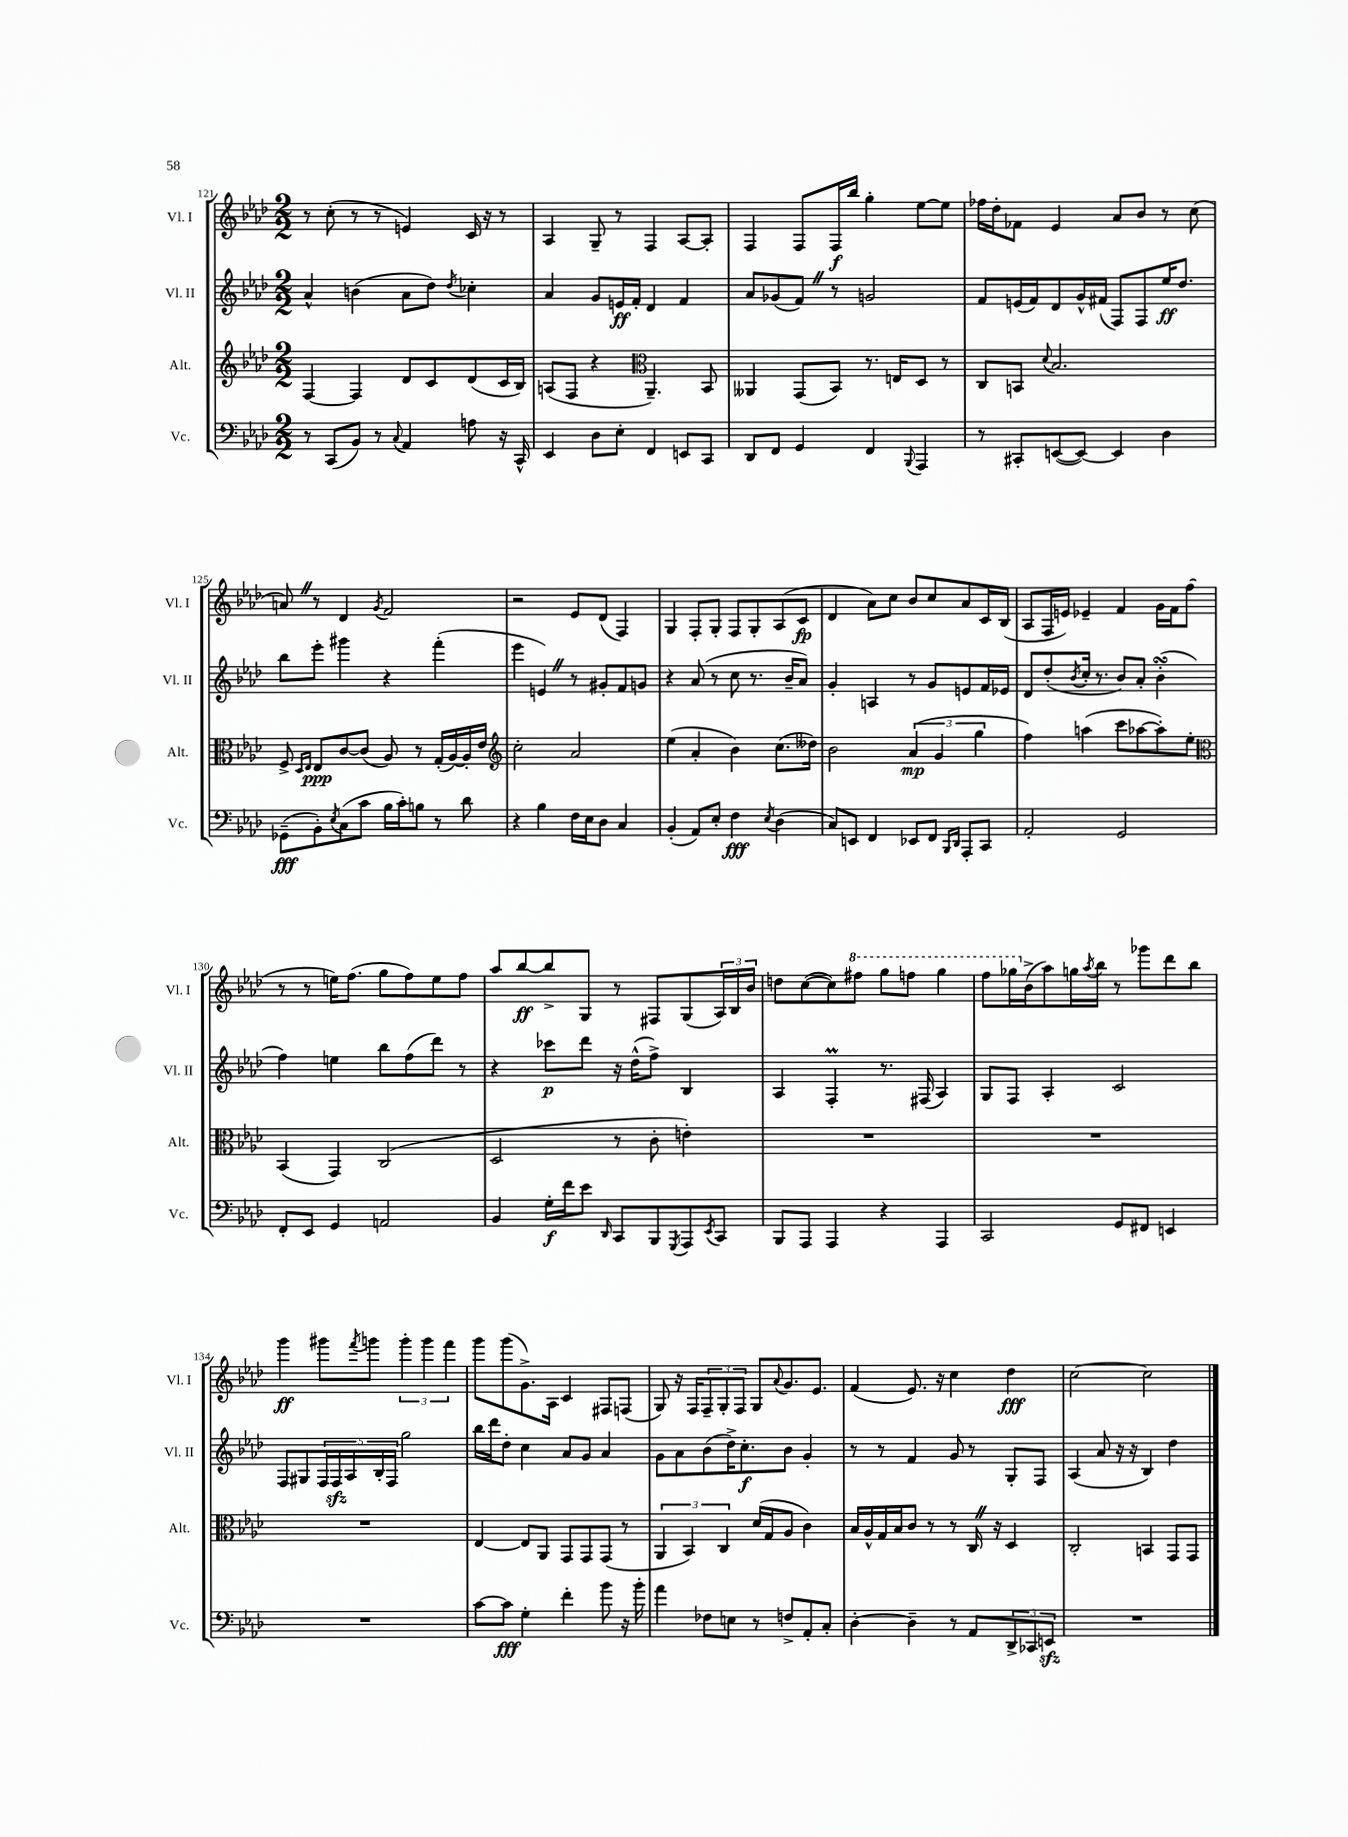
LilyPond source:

<<
\new StaffGroup <<
\new Staff = "s0" \with { instrumentName = "Vl. I" shortInstrumentName = "Vl. I" } {
    \clef treble \key aes \major \numericTimeSignature \time 2/2
    r8 c''8-.( r8 r8 e'4) c'16 r16 r8 |
    aes4 g8-- r8 f4 aes8~ aes8-. |
    f4 f8 f16\f bes''16 g''4-. ees''8~ ees''8 |
    fes''16 des''16-. fes'8 ees'4 aes'8 bes'8 r8 c''8( |
    a'8) \once \override BreathingSign.text = \markup { \musicglyph "scripts.caesura.straight" } \breathe r8 des'4 \acciaccatura { g'8 } f'2 |
    r2 ees'8 des'8( f4) |
    g4 f8-. g8-. f8 g8-. aes8( c'8\fp |
    des'4 aes'8) c''8 bes'8 c''8 aes'8 c'16 bes16( |
    aes8 f16 e'16) ees'4-- f'4 g'16 f'16 f''8( |
    r8 r8 e''16) f''8.( g''8 f''8) e''8 f''8 |
    aes''8 bes''8~\ff bes''8-> g8 r8 fis8 g8( \tuplet 3/2 { aes16) bes16 bes'16 } |
    d''8 c''8~( c''8) \ottava #1 fis'''8 g'''8 f'''8 g'''4 |
    f'''8 ges'''16 \ottava #0 bes'16->( aes''8) g''!16 \acciaccatura { aes''8 } bes''16 r8 ges'''!8 des'''8 bes''8 |
    g'''4\ff gis'''8 \acciaccatura { f'''8 } g'''8 \tuplet 3/2 { g'''4-. g'''4 f'''4 } |
    g'''8 g'''8( g'8.->) aes16 c'4 fis8 f8( |
    g8) r16 f16 \tuplet 3/2 { f8-- g8-. f8 } g8 \appoggiatura { aes'8 } g'8. ees'8. |
    f'4( ees'8.) r16 c''4 des''4\fff |
    c''2~ c''2 \bar "|." |
}
\new Staff = "s1" \with { instrumentName = "Vl. II" shortInstrumentName = "Vl. II" } {
    \clef treble \key aes \major \numericTimeSignature \time 2/2
    aes'4-^ b'4( aes'8 des''8) \acciaccatura { des''8 } ces''4-. |
    aes'4 g'8 e'16\ff f'16-. des'4 f'4 |
    aes'8 ges'8( f'8) \once \override BreathingSign.text = \markup { \musicglyph "scripts.caesura.straight" } \breathe r8 g'2 |
    f'8 e'16( f'16) des'8 g'16-^ fis'16( f8) f8 ees''16\ff des''8. |
    bes''8 ees'''8-. gis'''4 r4 f'''4-.( |
    ees'''4 e'4) \once \override BreathingSign.text = \markup { \musicglyph "scripts.caesura.straight" } \breathe r8 gis'8-. f'8 g'8 |
    r4 aes'8( r8 c''8 r8. bes'16-- aes'8) |
    g'4-. a4 r8 g'8 e'8 f'16 ees'16 |
    des'8 des''8-.( \acciaccatura { bes'8 } c''16-. r8. bes'8) aes'8-. bes'4-.\turn( |
    f''4) e''4 bes''8 f''8( des'''8) r8 |
    r4 ces'''8\p des'''8 r16 des''16-^( f''8->) bes4 |
    aes4 f4-.\prall r8. fis16( aes4) |
    g8 f8 aes4-. c'2 |
    f8 gis8 \tuplet 5/4 { f16 f16\sfz aes16 bes16-. f16 } g''2 |
    bes''16 des'''16 des''8-. c''4 aes'8 g'8 aes'4 |
    g'8 aes'8 bes'8( des''16->) c''8.-.\f bes'8 g'4-. |
    r8 r8 f'4 g'8 r8 g8-. f8 |
    aes4( aes'8 r16 r16 bes4) des''4 \bar "|." |
}
\new Staff = "s2" \with { instrumentName = "Alt." shortInstrumentName = "Alt." } {
    \clef treble \key aes \major \numericTimeSignature \time 2/2
    f4~ f4 des'8 c'8 des'8( c'16 bes16) |
    a8( f8 r4 \clef alto aes,4.--) bes,8 |
    aeses,4 g,8( bes,8) r8. e16 des8 r8 |
    c8 b,8 \appoggiatura { des'8 } bes2. |
    f8-> \grace { des16 ees16 } ees8\ppp c'8~ c'8( aes8) r8 g16-.( aes16~) aes16-. ees'16 |
    \clef treble c''2-. aes'2 |
    ees''4( aes'4-. bes'4) c''8.( deses''16) |
    bes'2 \tuplet 3/2 { aes'4\mp( g'4 g''4 } |
    f''4) a''4( c'''8 aes''8~ aes''8-.) ees''8-. |
    \clef alto bes,4( g,4) c2( |
    des2 r8 c'8-. e'4-.) |
    R1 |
    R1 |
    R1 |
    ees4~ ees8 aes,8 g,8 g,8 g,8( r8 |
    \tuplet 3/2 { aes,4 bes,4) c4 } des'16( g16 aes8 c'4) |
    bes16 aes16-^ g16 bes16 c'8 r8 r8 c16 \once \override BreathingSign.text = \markup { \musicglyph "scripts.caesura.straight" } \breathe r16 des4 |
    c2-. b,4 g,8 g,8 \bar "|." |
}
\new Staff = "s3" \with { instrumentName = "Vc." shortInstrumentName = "Vc." } {
    \clef bass \key aes \major \numericTimeSignature \time 2/2
    r8 c,8( bes,8) r8 \appoggiatura { c8 } aes,4 a8 r16 c,16-^ |
    ees,4 des8 ees8-. f,4 e,8 c,8 |
    des,8 f,8 g,4 f,4 \appoggiatura { bes,,8 } aes,,4 |
    r8 cis,8-. e,8~( e,8~) e,4 des4 |
    ges,8--\fff( bes,8-.) \acciaccatura { ees8 } c8( c'8 bes16 c'16-.) b8 r8 des'8 |
    r4 bes4 f16 ees16 des8 c4 |
    bes,4-.( aes,8) ees8-. f4\fff \acciaccatura { ees8 } des4( |
    c8) e,8 f,4 ees,8 f,8 \grace { bes,,16 des,16 } aes,,8-. c,8 |
    aes,2-. g,2 |
    f,8-. ees,8 g,4 a,2 |
    bes,4 g16-.\f f'16 ees'8 \grace { des,16 } c,8 bes,,8 \acciaccatura { g,,8 } aes,,8 \acciaccatura { ees,8 } c,8 |
    bes,,8 aes,,8 aes,,4 r4 aes,,4 |
    c,2 g,8 fis,8 e,4 |
    R1 |
    c'8~ c'8\fff g4-. f'4-. bes'8 r16 bes'16-. |
    aes'4 fes8 e8 r8 f8-> aes,8-. c8-. |
    des4~-. des4-- r8 aes,8 \tuplet 3/2 { des,8-> ces,8 e,8\sfz } |
    R1 \bar "|." |
}
>>
>>
\layout { \context { \Score currentBarNumber = #121 } }
